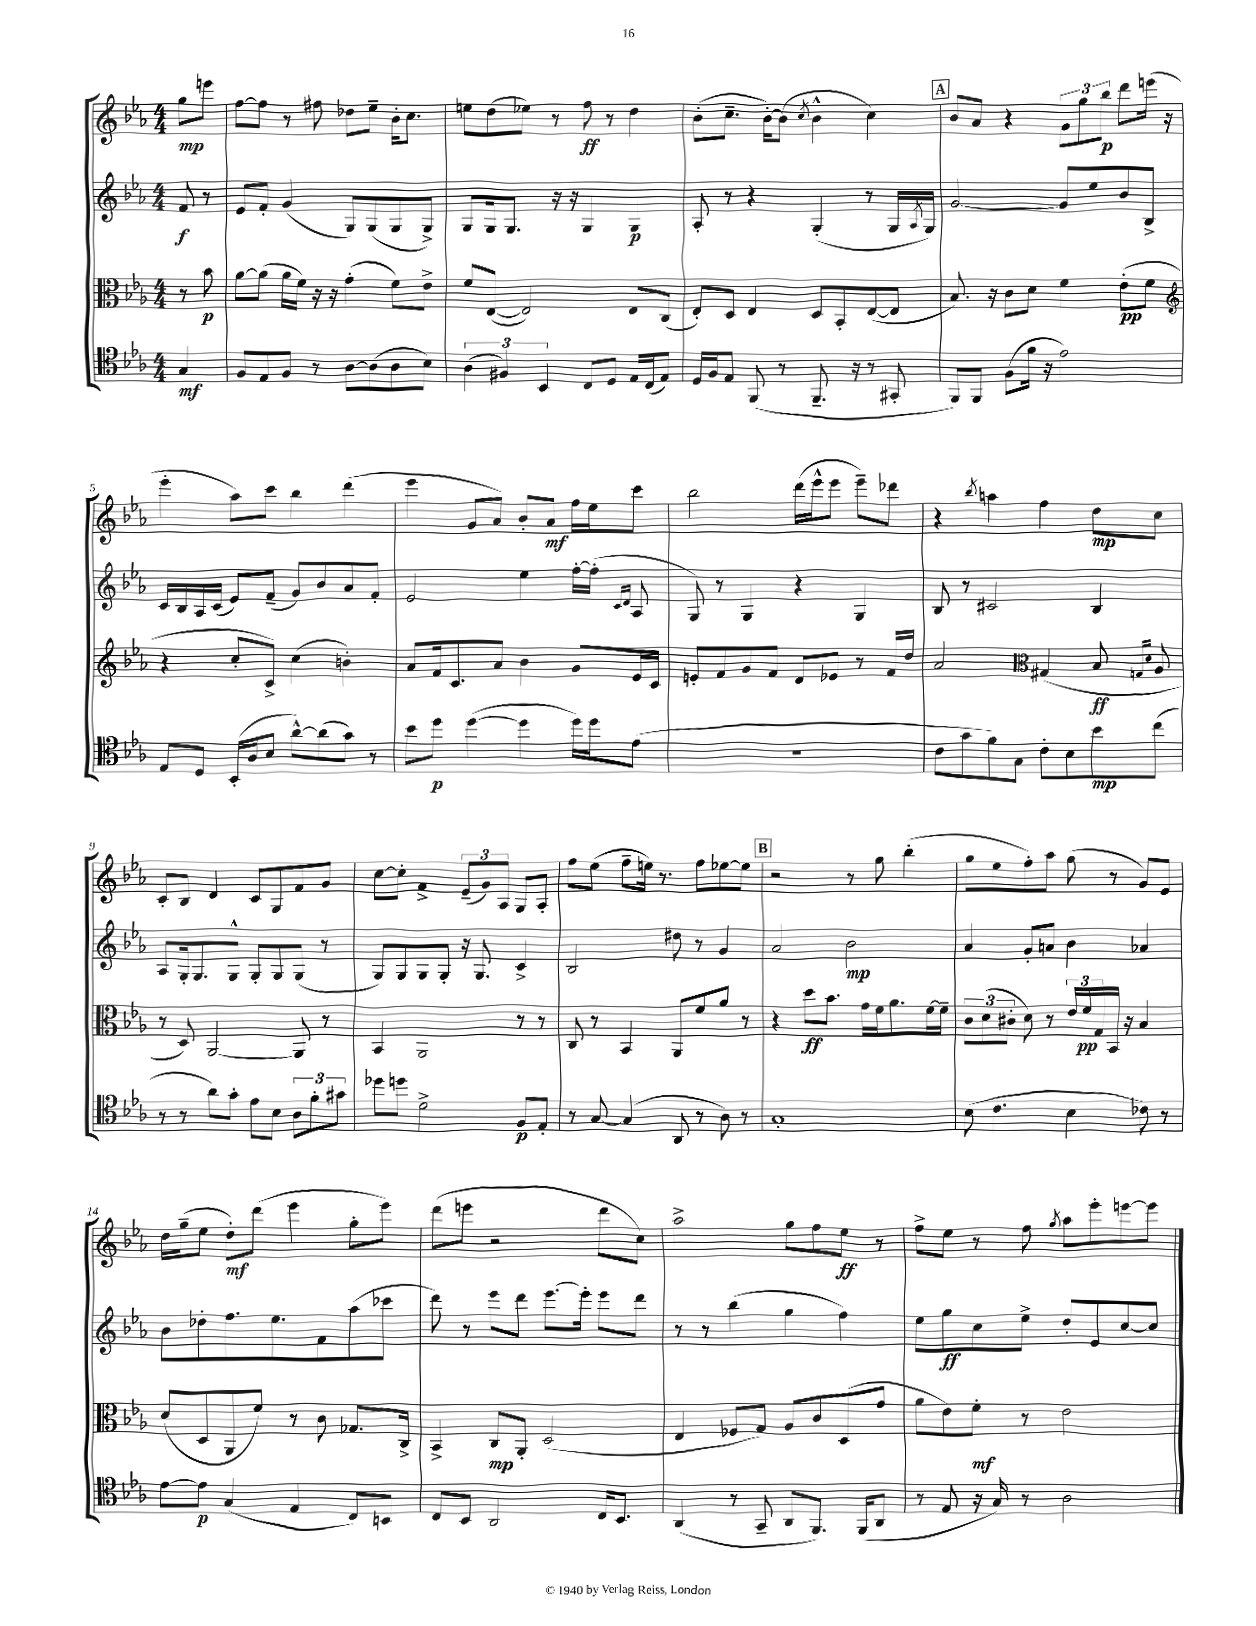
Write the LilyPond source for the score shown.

<<
\new StaffGroup <<
\new Staff = "s0" {
    \clef treble \key ees \major \numericTimeSignature \time 4/4 \partial 4
    g''8\mp e'''8 |
    f''8~ f''8 r8 fis''8 des''8 ees''8-- bes'16-. c''8. |
    e''8 d''8( ees''8) r8 f''8\ff r8 d''4 |
    bes'8-.( c''8.-- bes'16~-.) bes'8( \acciaccatura { c''8 } bes'4-^ c''4) |
    \mark \markup { \box "A" } bes'8 aes'8 r4 \tuplet 3/2 { g'8 g''8 bes''8\p } d'''8 e'''16( r16 |
    ees'''4-. aes''8) c'''8 bes''4 d'''4( |
    ees'''4 g'8 aes'8) bes'8-. aes'8\mf f''16 ees''16 c'''8 |
    bes''2 d'''16( ees'''16-^ ees'''8 ees'''8--) des'''8 |
    r4 \acciaccatura { bes''8 } a''4 f''4 d''8\mp c''8 |
    c'8-. bes8 d'4 c'8 g8 f'8 g'8 |
    c''8~ c''8-. f'4-> \tuplet 3/2 { ees'8--( g'8) aes8 } g8 aes8-. |
    f''8 ees''8( f''8-- e''16) r8. f''8 ees''8~ ees''8 |
    \mark \markup { \box "B" } r2 r8 g''8 bes''4-.( |
    g''8 ees''8 f''8-.) aes''8 g''8( r8 g'8) ees'8 |
    d''16 g''16--( ees''8 d''8-.\mf) d'''8( ees'''4 g''8-. ees'''8) |
    d'''8( e'''8 r2 d'''8 c''8) |
    aes''2-> g''8 f''8 ees''8\ff r8 |
    f''8-> ees''8 r8 f''8 \acciaccatura { g''8 } aes''8 ees'''8-. e'''8~ e'''8 \bar "|." |
}
\new Staff = "s1" {
    \clef treble \key ees \major \numericTimeSignature \time 4/4 \partial 4
    f'8\f r8 |
    ees'8 f'8-. g'4( g8) g8( g8 g8->) |
    g8 g16 g8. r16 r16 g4 g4\p |
    aes8-. r8 r4 g4-.( r8 g16 \acciaccatura { aes8 } g16) |
    \mark \markup { \box "A" } g'2~ g'8 ees''8 bes'8 bes8-> |
    c'16 bes16 aes16 c'16( ees'8) f'8--( g'8) bes'8 aes'8 f'8-. |
    ees'2 ees''4 f''16~-. f''16-.( \grace { c'16 d'16 } aes8 |
    g8) r8 g4 r4 g4 |
    bes8 r8 cis'2 bes4 |
    aes8 g16-. g8. g8-^ g8-. g8 g8( r8 |
    g8) g8 g8 g8-. r16 g8. c'4-> |
    bes2 dis''8 r8 g'4 |
    \mark \markup { \box "B" } aes'2 bes'2\mp |
    aes'4 g'8-. a'8 bes'4 aes'4 |
    bes'8 des''8-. f''8. ees''8. f'8 aes''8( ces'''8 |
    d'''8) r8 ees'''8 d'''8 ees'''8.~ ees'''16-. ees'''8 d'''8 |
    r8 r8 bes''4( g''4 f''4) |
    ees''8 g''8\ff c''8 ees''8-> d''8-. ees'8 c''8~ c''8 \bar "|." |
}
\new Staff = "s2" {
    \clef alto \key ees \major \numericTimeSignature \time 4/4 \partial 4
    r8 bes'8\p |
    aes'8~ aes'8( aes'16 f'16) r16 r16 g'4-.( f'8) ees'8-> |
    f'8 ees8~( ees2) ees8 c8( |
    ees8-.) d8 ees4 d8 bes,8-. ees8~( ees8 |
    \mark \markup { \box "A" } bes8.) r16 c'8 d'8 f'4 ees'8-.\pp( f'8 |
    \clef treble r4 c''8-. c'8->) c''4( b'4-.) |
    aes'8 f'16 c'8. aes'8 bes'4 g'8 ees'16 c'16 |
    e'8-. f'8 g'8 f'8 d'8 ees'8 r8 f'16 d''16 |
    aes'2 \clef alto gis4( bes8\ff \grace { g16 d'16 } aes8 |
    r8 d8) aes,2~ aes,8 r8 |
    bes,4 aes,2 r8 r8 |
    c8 r8 bes,4 aes,8 f'8 aes'8 r8 |
    \mark \markup { \box "B" } r4 d''8\ff bes'8. g'16 f'16 aes'8. f'16~ f'16-- |
    \tuplet 3/2 { c'8 d'8( cis'8-. } d'8) r8 \tuplet 3/2 { ees'16 f'16\pp g16 } bes,16 r16 bes4 |
    d'8( d8 aes,8 f'8) r8 c'8 ges8. c16-> |
    bes,4-> c8\mp aes,8-. d2( |
    ees4 fes8 g8) aes8 c'8 d8( g'8 |
    aes'8 ees'8) f'8-.\mf r8 ees'2 \bar "|." |
}
\new Staff = "s3" {
    \clef tenor \key ees \major \numericTimeSignature \time 4/4 \partial 4
    g4\mf |
    f8 ees8 f8 r8 aes8~ aes8( aes8 bes8) |
    \tuplet 3/2 { aes4( fis4) bes,4 } c8 d8 ees16 c16( ees8) |
    d16 f16 ees8 f,8( r8 f,8.-- r16 r8 gis,8-. |
    \mark \markup { \box "A" } f,8) f,8 f8( f'16 r16 ees'2) |
    ees8 d8 bes,16-.( aes16 bes8 aes'8~-^) aes'8( g'8) r8 |
    bes'8 d''8\p d''4~( d''4 d''16) d''16 ees'8( |
    R1 |
    c'8 g'8 f'8) g8 c'8-. bes8 bes'8\mp c''8( |
    r8 r8 aes'8) g'8-. ees'8 bes8 \tuplet 3/2 { aes8 f'8-. gis'8 } |
    des''8 d''8 d'2-> f8\p ees8-. |
    r8 g8~ g4( aes,8 r8 aes8) r8 |
    \mark \markup { \box "B" } g1-. |
    bes8( c'4. bes4 ces'8) r8 |
    ees'8~ ees'8\p g4( ees4 c8) b,8 |
    c8 bes,8 aes,2 c16 bes,8. |
    aes,4( r8 g,8-- aes,8 f,8.) f,16( aes,8 |
    r8 ees8 r16 g16) r8 aes2 \bar "|." |
}
>>
>>
